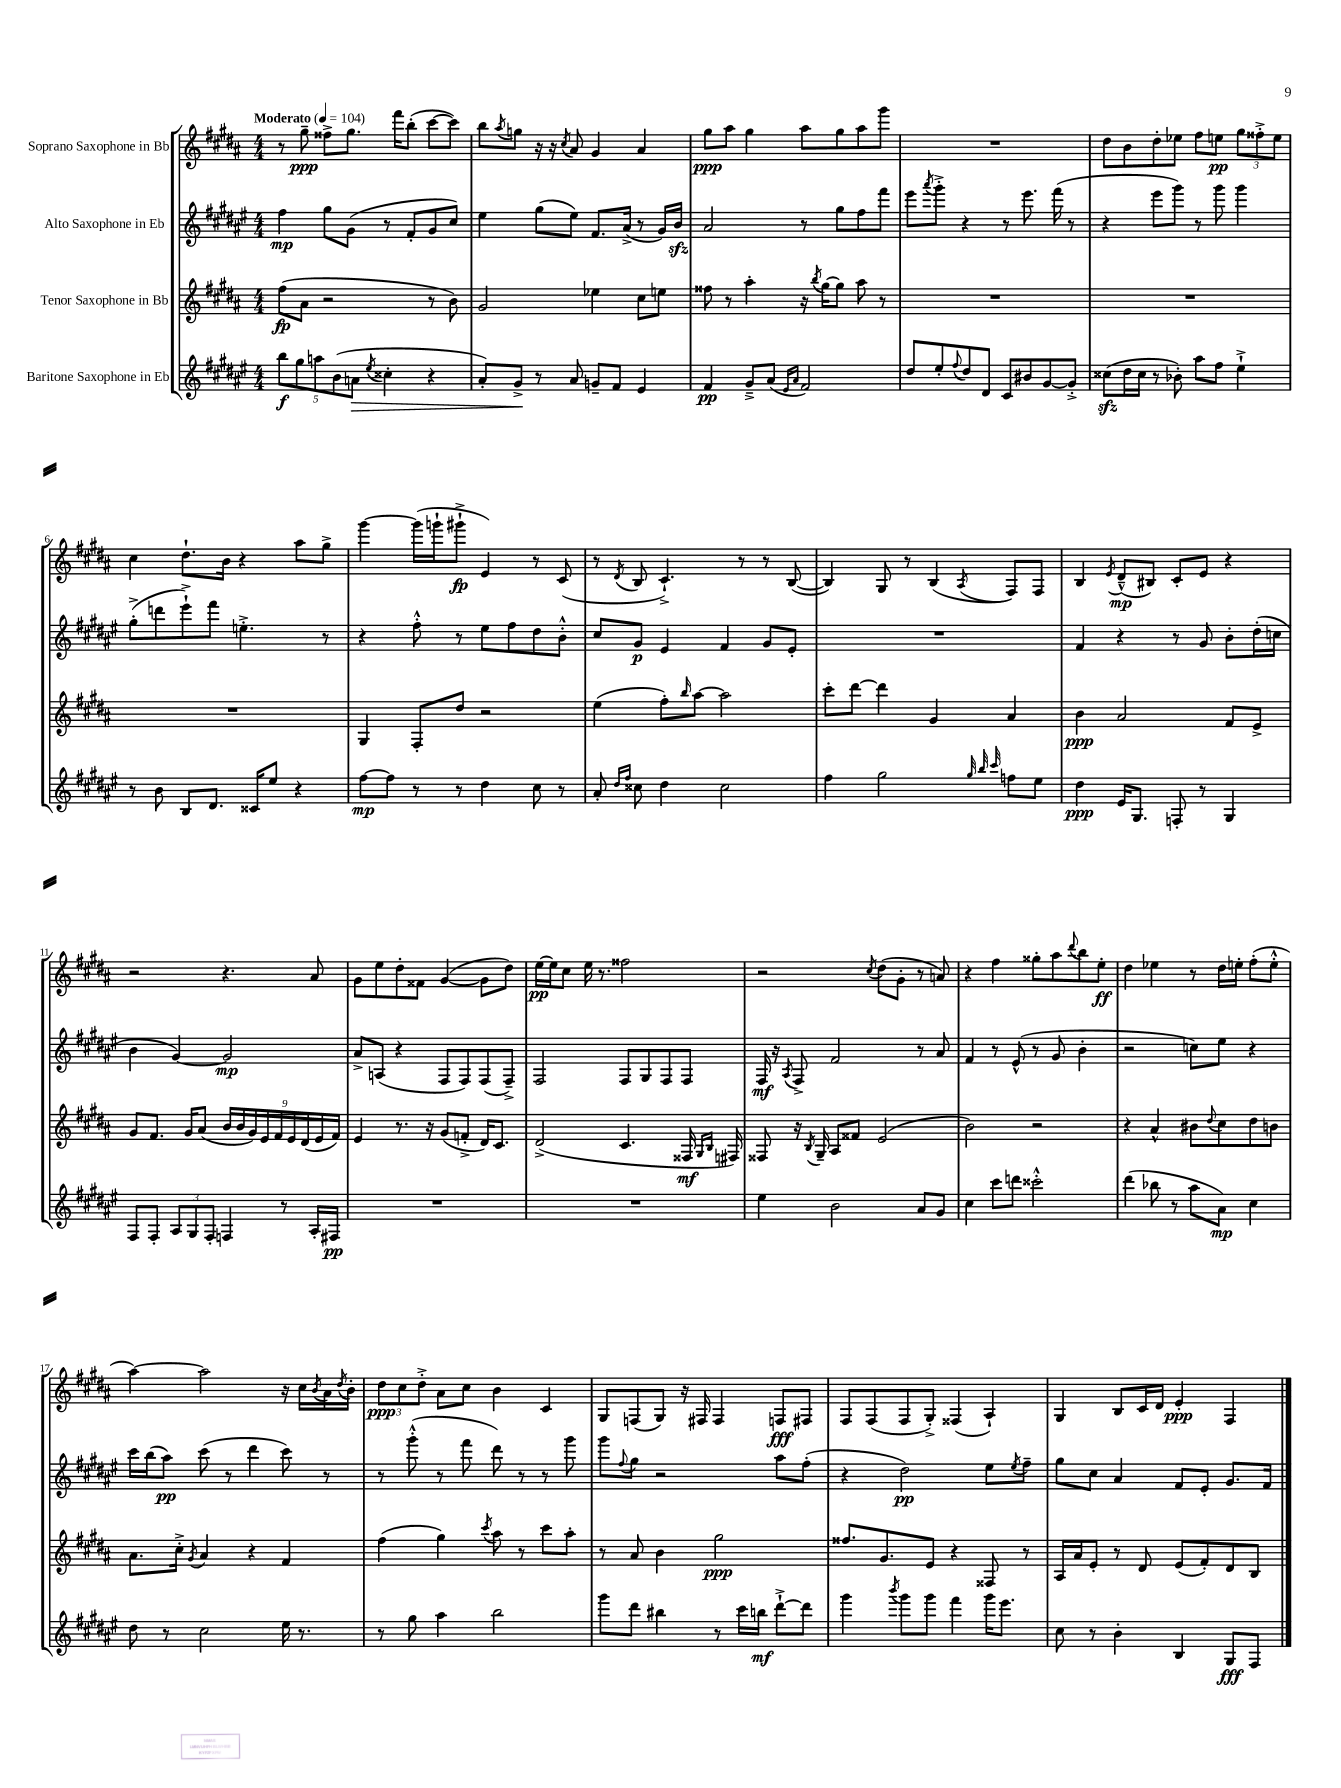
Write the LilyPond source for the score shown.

<<
\new StaffGroup <<
\new Staff = "s0" \with { instrumentName = "Soprano Saxophone in Bb" } {
    \clef treble \key b \major \numericTimeSignature \time 4/4 \tempo "Moderato" 4 = 104
    r8 gis''8--\ppp fisis''8-> gis''8. fis'''16 b''8-.( cis'''8~ cis'''8) |
    b''8 \acciaccatura { ais''8 } g''8 r16 r16 \acciaccatura { cis''8 } ais'8 gis'4 ais'4 |
    gis''8\ppp ais''8 gis''4 ais''8 gis''8 ais''8 gis'''8 |
    R1 |
    dis''8 b'8 dis''8-. ees''8 fis''8 e''8\pp \tuplet 3/2 { gis''8 fisis''8-.-> e''8 } |
    cis''4 dis''8.-! b'16 r4 ais''8 gis''8-> |
    gis'''4~ gis'''16( g'''16-! gis'''8-!->\fp e'4) r8 cis'8( |
    r8 \acciaccatura { dis'8 } b8 cis'4.-!->) r8 r8 b8~( |
    b4) gis8 r8 b4( \acciaccatura { ais8 } fis8) fis8 |
    b4 \acciaccatura { e'8 } dis'8---^\mp( bis8) cis'8-. e'8 r4 |
    r2 r4. ais'8 |
    gis'8 e''8 dis''8-. fisis'8 gis'4~( gis'8 dis''8) |
    e''16~\pp e''16 cis''8 e''16 r8. fisis''2 |
    r2 \acciaccatura { cis''8 } dis''8( gis'8-. r8 a'8) |
    r4 fis''4 gisis''8-. ais''8 \appoggiatura { dis'''8 } b''8 e''8-.\ff |
    dis''4 ees''4 r8 dis''16 e''16-. fis''8-.( e''8-.-^ |
    ais''4~) ais''2 r16 cis''16 \acciaccatura { b'8 } ais'16 \acciaccatura { dis''8 } b'16-. |
    \tuplet 3/2 { dis''8\ppp cis''8 dis''8-.-> } ais'8 cis''8 b'4 cis'4 |
    gis8 f8( gis8) r16 fis16 fis4 f8\fff fis8 |
    fis8 fis8( fis8 gis8-.->) fisis4( ais4-!) |
    gis4 b8 cis'16 dis'16 e'4-.\ppp fis4 \bar "|." |
}
\new Staff = "s1" \with { instrumentName = "Alto Saxophone in Eb" } {
    \clef treble \key fis \major \numericTimeSignature \time 4/4
    fis''4\mp gis''8 gis'8( r8 fis'8-. gis'8 cis''8) |
    eis''4 gis''8( eis''8) fis'8. ais'16->( r8 gis'16) b'16\sfz |
    ais'2 r8 gis''8 fis''8 fis'''8 |
    eis'''8 \acciaccatura { ais'''8 } gis'''8-.-> r4 r8 eis'''8. fis'''16( r8 |
    r4 eis'''8 gis'''8) r8 gis'''8 gis'''4 |
    gis''8-.->( d'''8 eis'''8-!->) fis'''8 e''4.-.-> r8 |
    r4 fis''8-.-^ r8 eis''8 fis''8 dis''8 b'8-.-^ |
    cis''8 gis'8\p eis'4 fis'4 gis'8 eis'8-. |
    R1 |
    fis'4 r4 r8 gis'8 b'8-. dis''16-.( c''16 |
    b'4 gis'4~) gis'2\mp |
    ais'8-> a8( r4 fis8 fis8) fis8( fis8--->) |
    fis2 fis8 gis8 fis8 fis8 |
    fis16\mf r16 \acciaccatura { ais8 } fis8-> fis'2 r8 ais'8 |
    fis'4 r8 eis'8-^( r8 gis'8 b'4-. |
    r2 c''8) eis''8 r4 |
    cis'''16 b''16( ais''8\pp) cis'''8( r8 dis'''4 cis'''8) r8 |
    r8 gis'''8-.-^( r8 fis'''8 dis'''8) r8 r8 gis'''8 |
    gis'''8 \appoggiatura { fis''8 } gis''8 r2 ais''8 fis''8-.( |
    r4 dis''2\pp) eis''8 \acciaccatura { eis''8 } fis''8-- |
    gis''8 cis''8 ais'4 fis'8 eis'8-. gis'8. fis'16 \bar "|." |
}
\new Staff = "s2" \with { instrumentName = "Tenor Saxophone in Bb" } {
    \clef treble \key b \major \numericTimeSignature \time 4/4
    fis''8\fp( ais'8 r2 r8 b'8) |
    gis'2 ees''4 cis''8 e''8 |
    fisis''8 r8 ais''4-. r16 \acciaccatura { b''8 } gis''16~ gis''8 ais''8 r8 |
    R1 |
    R1 |
    R1 |
    gis4 fis8-. dis''8 r2 |
    e''4( fis''8-.) \grace { b''16 } ais''8~ ais''2 |
    cis'''8-. dis'''8~ dis'''4 gis'4 ais'4 |
    b'4\ppp ais'2 fis'8 e'8-> |
    gis'8 fis'8. gis'16 ais'8( \tuplet 9/8 { b'16 b'16 gis'16) e'16 fis'16 e'16 dis'16( e'16 fis'16) } |
    e'4 r8. r16 gis'8( f'8-.-> dis'16) cis'8. |
    dis'2->( cis'4. fisis16\mf \grace { gis16 b16 } fis16) |
    fisis8 r16 \acciaccatura { b8 } gis16-- ais8 fisis'8 e'2( |
    b'2) r2 |
    r4 ais'4-^ bis'8 \appoggiatura { dis''8 } cis''8 dis''8 b'8 |
    ais'8. cis''16-.-> \acciaccatura { gis'8 } ais'4 r4 fis'4 |
    fis''4( gis''4) \acciaccatura { cis'''8 } ais''8 r8 cis'''8 ais''8-. |
    r8 ais'8 b'4 gis''2\ppp |
    fisis''8. gis'8. e'8 r4 fisis8 r8 |
    ais16 ais'16 e'8-. r8 dis'8 e'8( fis'8-.) dis'8 b8 \bar "|." |
}
\new Staff = "s3" \with { instrumentName = "Baritone Saxophone in Eb" } {
    \clef treble \key fis \major \numericTimeSignature \time 4/4
    \tuplet 5/4 { b''8\f gis''8 a''8 b'8( a'8\> } \acciaccatura { eis''8 } cisis''4-. r4 |
    ais'8-.) gis'8->\! r8 ais'8 g'8-- fis'8 eis'4 |
    fis'4\pp gis'8---> ais'8( \grace { eis'16 ais'16 } fis'2) |
    dis''8 eis''8-. \appoggiatura { fis''8 } dis''8 dis'8 cis'8 bis'8 gis'8~ gis'8-.-> |
    cisis''8\sfz( dis''16 cisis''16 r8 bes'8-.) ais''8 fis''8 eis''4-!-> |
    r8 b'8 b8 dis'8. cisis'16 eis''8 r4 |
    fis''8~\mp fis''8 r8 r8 dis''4 cis''8 r8 |
    ais'8-. \grace { dis''16 fis''16 } cisis''8 dis''4 cisis''2 |
    fis''4 gis''2 \grace { gis''32 b''32 cis'''32 } f''8 eis''8 |
    dis''4\ppp eis'16 gis8. f8-. r8 gis4 |
    fis8 fis8-. \tuplet 3/2 { ais8 gis8 fis8-. } f4 r8 ais16-. fis16\pp |
    R1 |
    R1 |
    eis''4 b'2 ais'8 gis'8 |
    cis''4 cis'''8 d'''8 cisis'''2-.-^ |
    dis'''4( bes''8 r8 ais''8 ais'8\mp) cis''4 |
    dis''8 r8 cis''2 eis''16 r8. |
    r8 gis''8 ais''4 b''2 |
    gis'''8 dis'''8 bis''4 r8 cis'''16 b''16\mf dis'''8~-!-> dis'''8 |
    gis'''4 \acciaccatura { b'''8 } gis'''8 gis'''8 fis'''4 gis'''16 eis'''8. |
    cis''8 r8 b'4-. b4 gis8\fff fis8 \bar "|." |
}
>>
>>
